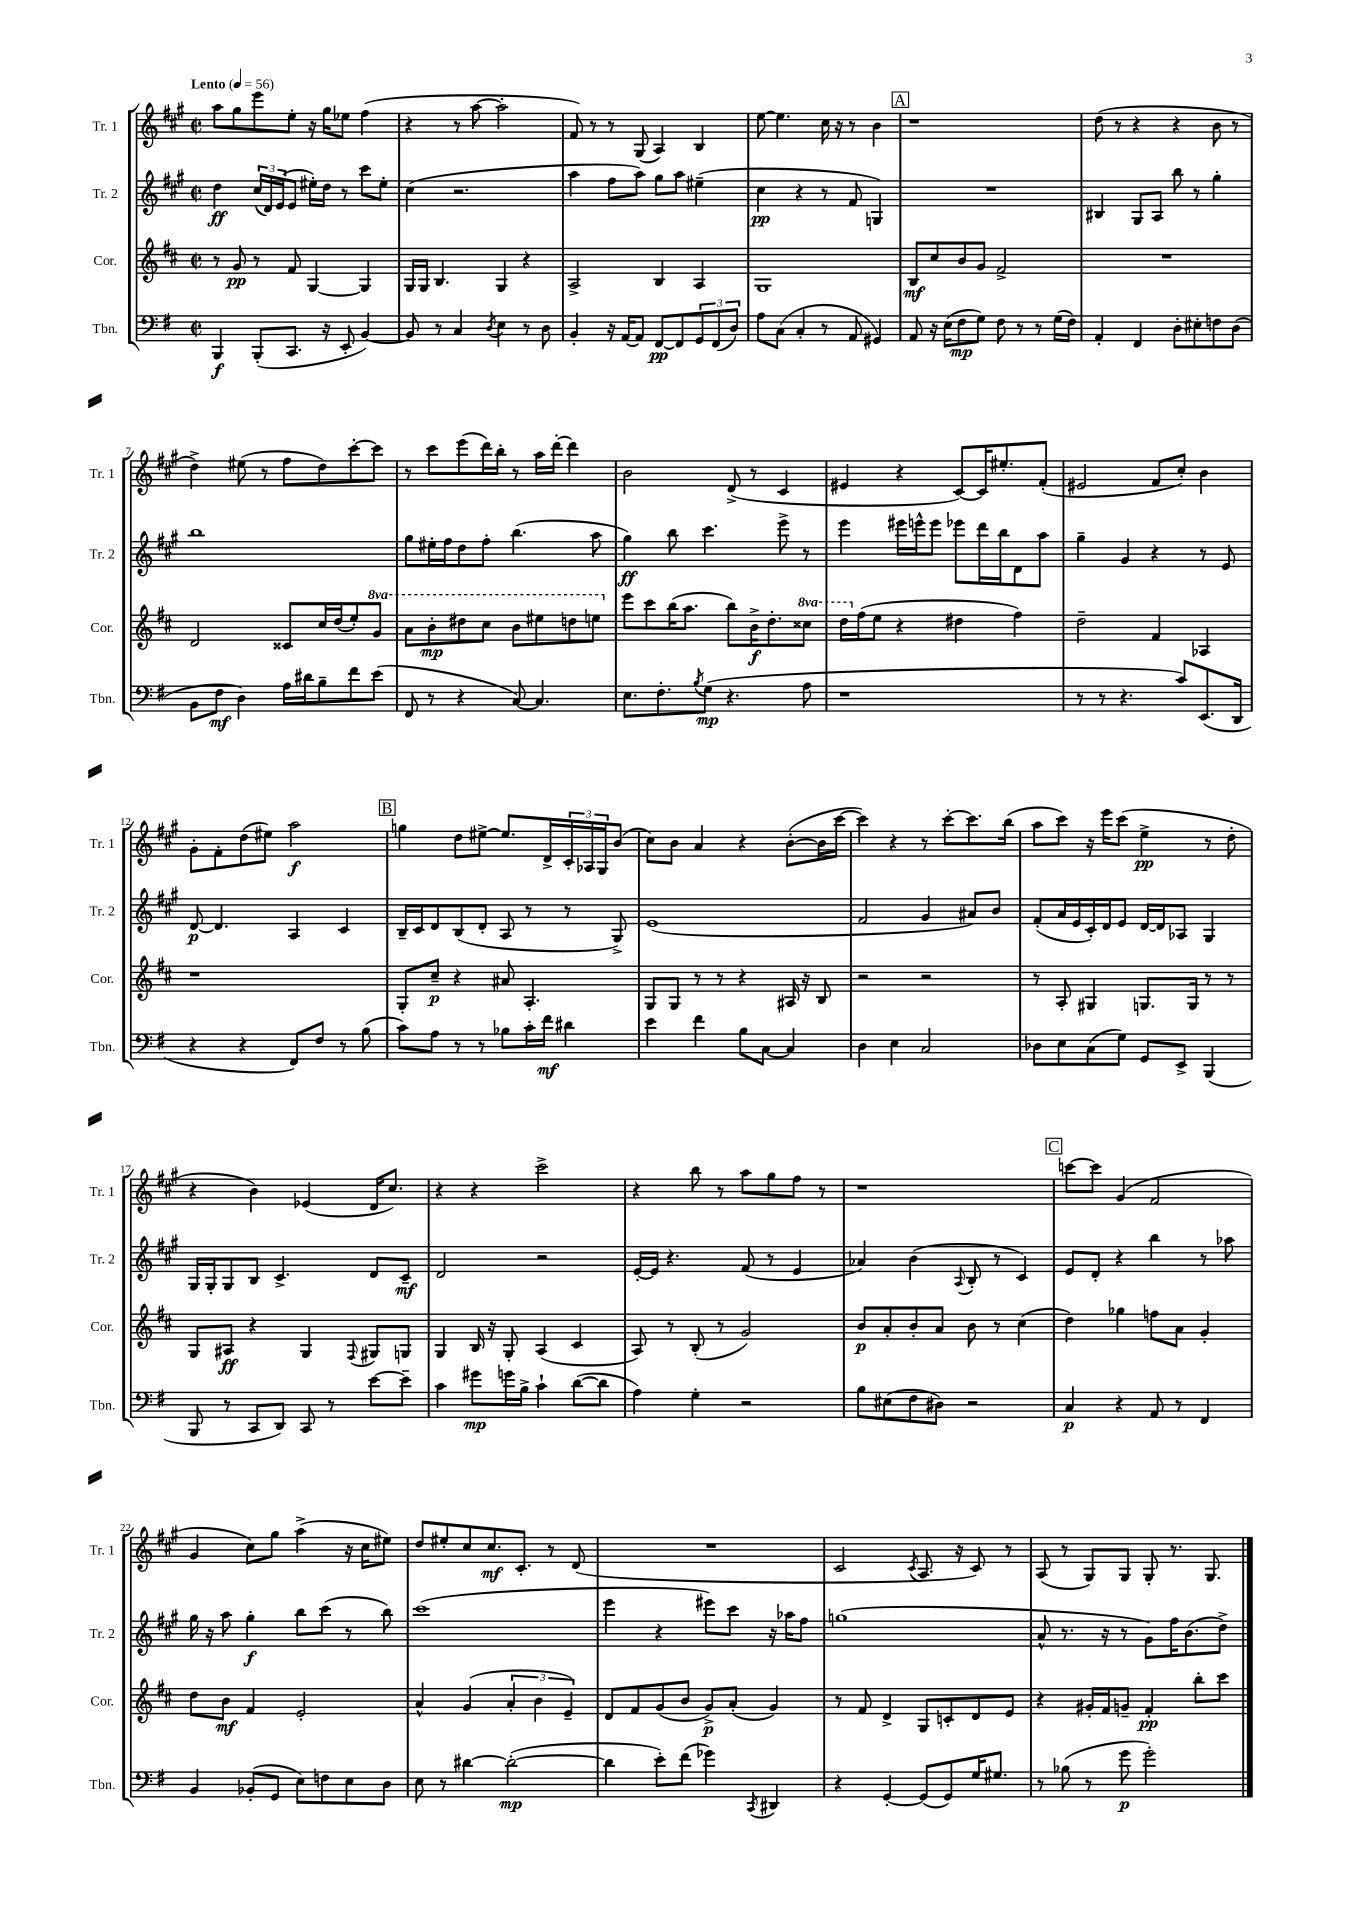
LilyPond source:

<<
\new StaffGroup <<
\new Staff = "s0" \with { instrumentName = "Tr. 1" shortInstrumentName = "Tr. 1" } {
    \clef treble \key a \major \defaultTimeSignature \time 2/2 \tempo "Lento" 4 = 56
    a''8 gis''8 e'''8 e''8-. r16 gis''16 ees''8 fis''4( |
    r4 r8 a''8~ a''2-. |
    fis'8) r8 r8 gis8( a4) b4 |
    e''8~ e''4. cis''16 r16 r8 b'4 |
    \mark \markup { \box "A" } r1 |
    d''8( r8 r4 r4 b'8 r8 |
    d''4->) eis''8( r8 fis''8 d''8) cis'''8~-. cis'''8 |
    r8 cis'''8 e'''8( d'''16) b''16-. r8 a''16 d'''16~-. d'''4 |
    b'2 d'8->( r8 cis'4 |
    eis'4 r4 cis'8~) cis'16 eis''8.-. fis'8-.( |
    eis'2 fis'8 cis''8-.) b'4 |
    gis'8-. fis'8-. d''8( eis''8) a''2\f |
    \mark \markup { \box "B" } g''4 d''8 eis''8~-> eis''8. d'16-> \tuplet 3/2 { cis'16-. aes16 gis16 } b'8( |
    cis''8) b'8 a'4 r4 b'8~-.( b'16 cis'''16~ |
    cis'''4) r4 r8 cis'''8~-. cis'''8. b''16( |
    a''8 cis'''8) r16 e'''16 cis'''8( e''4->\pp r8 d''8-. |
    r4 b'4) ees'4( d'16 cis''8.) |
    r4 r4 cis'''2-> |
    r4 b''8 r8 a''8 gis''8 fis''8 r8 |
    r1 |
    \mark \markup { \box "C" } c'''8~ c'''8 gis'4( fis'2 |
    gis'4 cis''8) gis''8 a''4->( r16 cis''16 eis''8) |
    d''8 eis''8-. cis''8 cis''8.\mf cis'8.-. r8 d'8( |
    R1 |
    cis'2 \acciaccatura { cis'8 } a8. r16 cis'8) r8 |
    a8( r8 gis8) gis8 gis8-. r8. gis8. \bar "|." |
}
\new Staff = "s1" \with { instrumentName = "Tr. 2" shortInstrumentName = "Tr. 2" } {
    \clef treble \key a \major \defaultTimeSignature \time 2/2
    d''4\ff \tuplet 3/2 { cis''16( d'16) e'16( } e'8 eis''16-.) d''16 r8 cis'''8 eis''8-. |
    cis''4( r2. |
    a''4 fis''8 a''8) gis''8 a''8 eis''4--( |
    cis''4\pp r4 r8 fis'8 g4) |
    \mark \markup { \box "A" } R1 |
    bis4 gis8 a8 b''8 r8 gis''4-. |
    b''1 |
    gis''8 eis''16-. fis''16 d''8 fis''8-. b''4.( a''8 |
    gis''4\ff) b''8 cis'''4. e'''8-> r8 |
    e'''4 eis'''16 e'''16-^ e'''8 ees'''8 d'''16 b''16 d'8 a''8 |
    gis''4-- gis'4 r4 r8 e'8 |
    d'8~\p d'4. a4 cis'4 |
    \mark \markup { \box "B" } b16-- cis'16 d'8 b8( d'8-. a8 r8 r8 gis8->) |
    e'1( |
    fis'2 gis'4 ais'8) b'8 |
    fis'8-.( a'16 e'16 cis'16-.) d'16 e'8 d'16~ d'16 aes8 gis4 |
    gis16 gis16-. gis8 b8 cis'4.-> d'8 cis'8--\mf |
    d'2 r2 |
    e'16~-. e'16 r4. fis'8( r8 e'4 |
    aes'4) b'4( \appoggiatura { a8 } b8-. r8 cis'4) |
    \mark \markup { \box "C" } e'8 d'8-. r4 b''4 r8 aes''8 |
    gis''16 r16 a''8 gis''4-.\f b''8 cis'''8( r8 b''8) |
    cis'''1( |
    e'''4 r4 eis'''8) cis'''8 r16 aes''16 fis''8 |
    g''1( |
    a'8-^ r8. r16 r8 gis'8) fis''16 b'8.( d''8->) \bar "|." |
}
\new Staff = "s2" \with { instrumentName = "Cor." shortInstrumentName = "Cor." } {
    \clef treble \key d \major \defaultTimeSignature \time 2/2 \set Staff.ottavationMarkups = #ottavation-simple-ordinals
    r8 g'8\pp r8 fis'8 g4~ g4 |
    g16 g16 b4. g4 r4 |
    a2-> b4 a4 |
    g1 |
    \mark \markup { \box "A" } b8\mf cis''8 b'8 g'8 fis'2-> |
    R1 |
    d'2 cisis'8 cis''16 d''16( e''8-.) \ottava #1 g''8 |
    a''8 b''8-.\mp dis'''8 cis'''8 b''8 eis'''8 d'''8 e'''8 \ottava #0 |
    e'''8 cis'''8 b''16( a''8. b''8) b'16->\f d''8.-. \ottava #1 cisis'''8 |
    d'''16 \ottava #0 fis''16( e''8 r4 dis''4 fis''4) |
    d''2-- fis'4 aes4 |
    r1 |
    \mark \markup { \box "B" } g8-. cis''8--\p r4 ais'8 a4.-. |
    g8 g8 r8 r8 r4 ais16 r16 b8 |
    r2 r2 |
    r8 a8-. gis4 g8. g16 r8 r8 |
    g8 ais8\ff r4 g4 \appoggiatura { fis8 } gis8 g8 |
    g4 b16 r16 g8-. a4( cis'4 |
    a8) r8 b8-.( r8 g'2) |
    b'8\p a'8-. b'8-. a'8 b'8 r8 cis''4( |
    \mark \markup { \box "C" } d''4) ges''4 f''8 a'8 g'4-. |
    d''8 b'8\mf fis'4 e'2-. |
    a'4-^ g'4( \tuplet 3/2 { a'4-. b'4 e'4--) } |
    d'8 fis'8 g'8( b'8 g'8->\p) a'8-.( g'4) |
    r8 fis'8 d'4-> g8 c'8-. d'8 e'8 |
    r4 gis'16-. fis'16 g'8-- fis'4-.\pp b''8-. cis'''8 \bar "|." |
}
\new Staff = "s3" \with { instrumentName = "Tbn." shortInstrumentName = "Tbn." } {
    \clef bass \key g \major \defaultTimeSignature \time 2/2
    b,,4\f b,,8-.( c,8. r16 e,8-. b,4~) |
    b,8 r8 c4 \acciaccatura { d8 } e4 r8 d8 |
    b,4-. r16 a,16~ a,8 fis,8~\pp fis,8 \tuplet 3/2 { g,8 fis,8( d8) } |
    a8 c8( c4-. r8 a,8 gis,4) |
    \mark \markup { \box "A" } a,8 r16 e16( fis8\mp g8) fis8 r8 r8 g16( fis16) |
    a,4-. fis,4 d8-. eis8-. f8 d8( |
    b,8 fis8\mf d4) a16 dis'16 b8-- fis'8 e'8( |
    fis,8 r8 r4 c8~) c4. |
    e8. fis8.-. \acciaccatura { b8 } g8\mp( r4. a8 |
    r1 |
    r8 r8 r4. c'8) e,8.( d,16 |
    r4 r4 fis,8) fis8 r8 b8( |
    \mark \markup { \box "B" } c'8) a8 r8 r8 bes8 c'16-. fis'16\mf dis'4 |
    e'4 fis'4 b8 c8~ c4 |
    d4 e4 c2 |
    des8 e8 c8( g8) g,8 e,8-> b,,4( |
    b,,8 r8 c,8 d,8) c,8 r8 e'8~ e'8-- |
    c'4 gis'8\mp g'16 b16-> c'4-! d'8~( d'8 |
    a4) g4-. r2 |
    b8 eis8( fis8 dis8) r2 |
    \mark \markup { \box "C" } c4\p r4 a,8 r8 fis,4 |
    b,4 bes,8-.( g,8 e8) f8 e8 d8 |
    e8 r8 dis'4~ dis'2~-.\mp( |
    dis'4 e'8-.) fis'8( ges'4) \acciaccatura { c,8 } dis,4 |
    r4 g,4~-. g,8( g,8) g16 gis8. |
    r8 bes8( r8 g'8\p g'2-.) \bar "|." |
}
>>
>>
